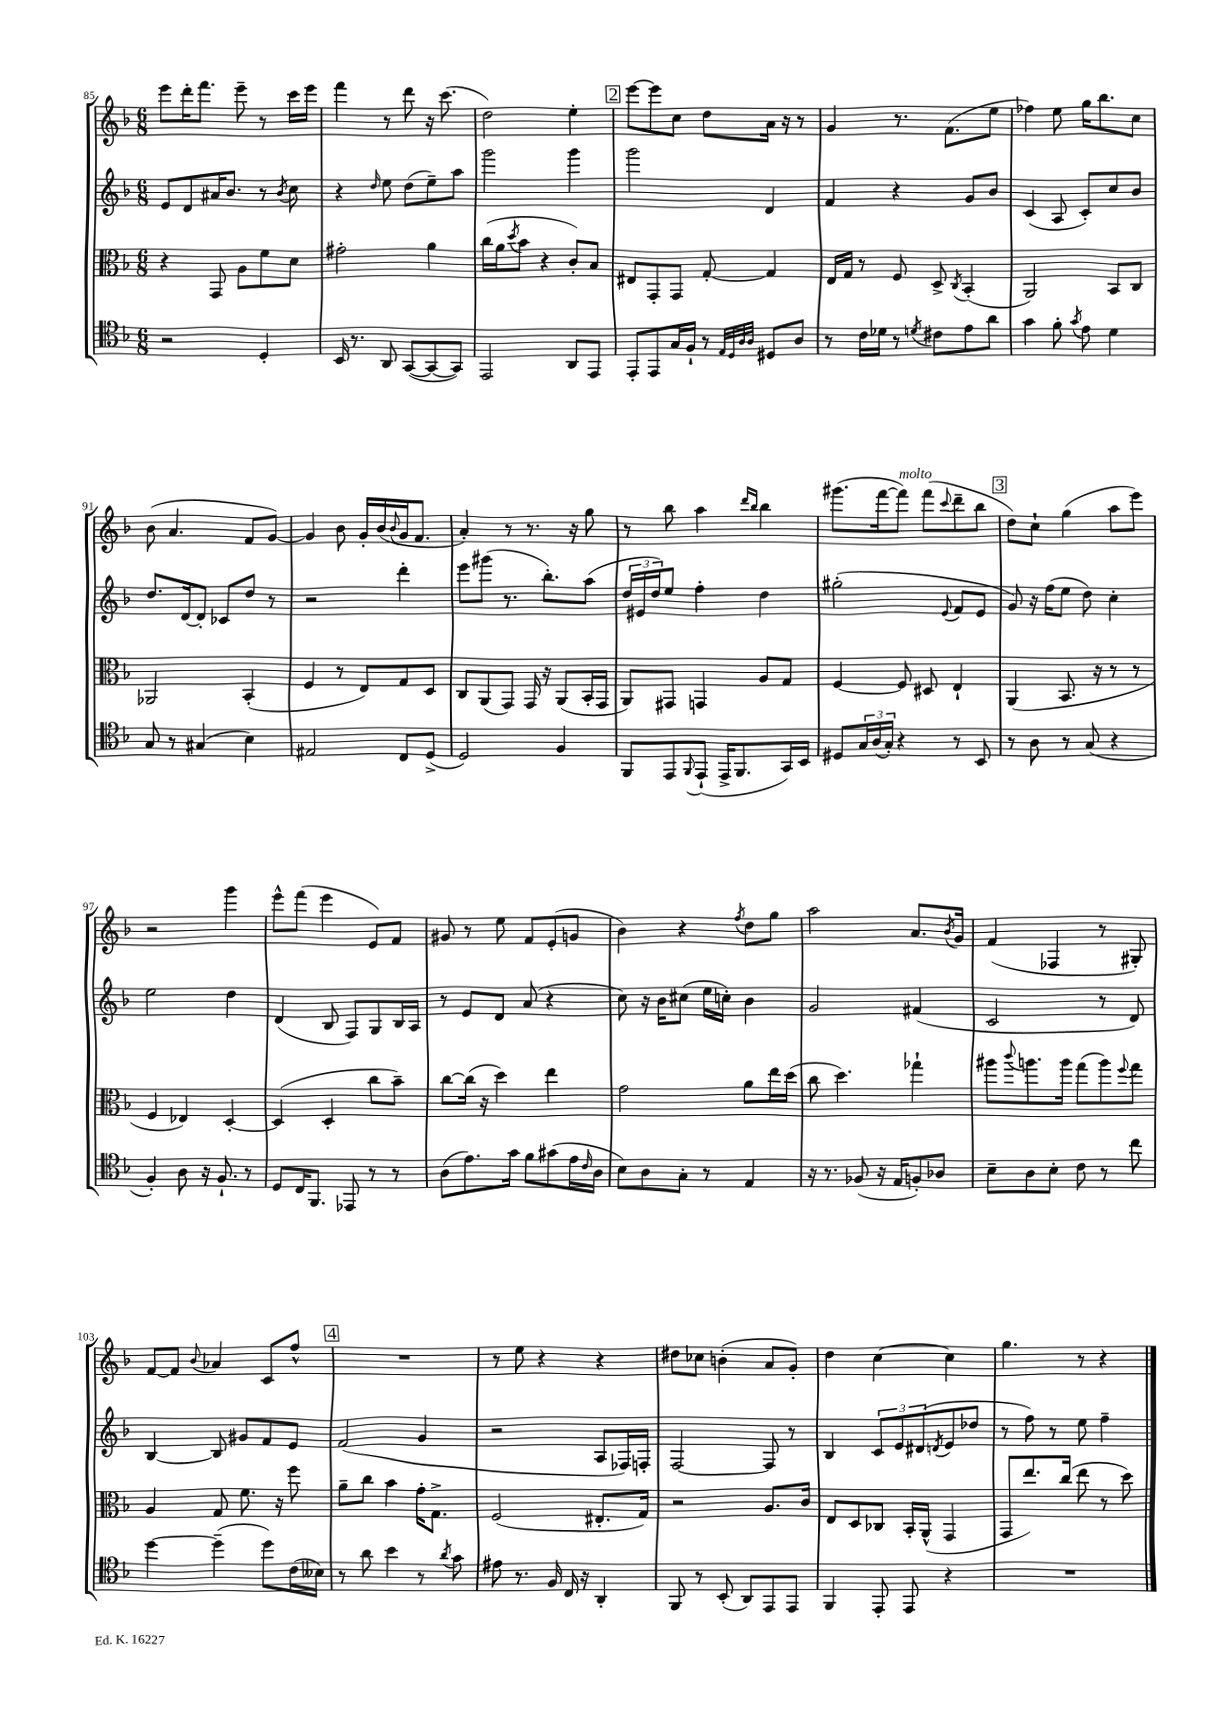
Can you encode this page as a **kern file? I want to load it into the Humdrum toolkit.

**kern	**kern	**kern	**kern
*part4	*part3	*part2	*part1
*staff4	*staff3	*staff2	*staff1
*clefC4	*clefC3	*clefG2	*clefG2
*k[b-]	*k[b-]	*k[b-]	*k[b-]
*M6/8	*M6/8	*M6/8	*M6/8
=85	=85	=85	=85
2r	4r	8e/L	8eee\L
.	.	8d/	16ddd'\K
.	.	.	8.fff\J
.	8GG/	16a#X/K	.
.	.	8.b-/J	.
.	8A\L	.	8eee~\
4D'/	8f\	8r	8r
.	.	8qb-/	.
.	8d\J	8cc\	16ccc\LL
.	.	.	16eee\JJ
=86	=86	=86	=86
16BB-/	2g#X'\	4r	4fff\
8.r	.	.	.
.	.	16qqdd/	.
8AA/	.	8ee\	8r
([8GG/L	.	(8dd\L	8ddd\
8GG/_	4a\	8ee~\)	16r
.	.	.	(8.ccc\
8GG/J])	.	8aa\J	.
=87	=87	=87	=87
2EE/	(16cc\LL	2ggg\	2dd\)
.	16a\J	.	.
.	8qdd/	.	.
.	8b-\J	.	.
.	4r	.	.
8AA/L	8c'/L)	4ggg\	4ee'\
8EE/J	8B-/J	.	.
!!LO:REH:place=s1:t=2
=88	=88	=88	=88
8EE'/L	8E#X/L	2ggg\	[8eee\L
8EE/	8GG'/	.	8eee\]
16G/L	8GG/J	.	8cc\J
16F`/JJ	.	.	.
8r	[8G'/	.	8dd\L
32qqE/LLL	.	.	.
32qqD/	.	.	.
32qqA/	.	.	.
32qqA/JJJ	.	.	.
8D#X/L	4G/]	4d/	16a\Jk
.	.	.	16r
8A/J	.	.	8r
=89	=89	=89	=89
8r	16E/LL	4f/	4g/
.	16G/JJ	.	.
16c\LL	8r	.	.
16d-X\JJ	.	.	.
8r	8F/	4r	8.r
8qdn/	.	.	.
8c#X\L	8D^/	.	.
.	.	.	(8.f\L
.	8qC/	.	.
8e\	(4BB-'/	8g/L	.
8a\J	.	8b-/J	8ee\J
=90	=90	=90	=90
4g\	2AA/)	(4c/	4ff-X\)
8f'\	.	8A/	8ee\
8qg/	.	.	.
8e\	.	8c'/L)	16gg\KL
.	.	.	8.bb-\
4d\	8BB-/L	8cc/	.
.	8C/J	8b-/J	8cc\J
!!LO:LB:g=z
=91	=91	=91	=91
8G/	2AA-X/	8.dd/L	(8b-\
8r	.	.	4.a/
.	.	[16d/k	.
(4G#X/	.	8d'/J]	.
.	.	8c-X/L	.
4B-\)	(4BB-'/	8dd/J	8f/L
.	.	8r	[8g/J)
=92	=92	=92	=92
2E#X/	4F/	2r	4g/]
.	8r	.	8b-\
.	8E/L)	.	16g'/LL
.	.	.	(16b-/
.	.	.	8qqb-/
8C/L	8G/	4ddd'\	16g/J
.	.	.	8.f/J
(8D^/J	8D/J	.	.
=93	=93	=93	=93
2D/)	8C/L	8eee\L	4a'/)
.	(8AA/	(8ggg#X\J	.
.	8GG/J)	8.r	8r
.	16GG/	.	8.r
.	16r	8.bb-'\L)	.
4F/	(8AA/L	.	.
.	.	.	16r
.	16BB-'/L	(8aa\J	8gg\
.	16GG/JJ	.	.
=94	=94	=94	=94
8FF/L	8AA/L)	24dd/LL	8r
.	.	24e#X/	.
.	.	24dd/J)	.
8EE/	8GG#X/J	8ee/J	8bb-\
8qqFF/	.	.	.
(8EE`/J	4GGn/	4ff'\	4aa\
16EE^/KL	.	.	.
8.FF/	.	.	.
.	.	.	16qqddd/LL
.	.	.	16qqbb-/JJ
.	8A/L	4dd\	4bb-\
16GG/L)	8G/J	.	.
16BB-/JJ	.	.	.
=95	=95	=95	=95
8D#X/L	[4F/	(2gg#X'\	(8.ggg#X\L
24G/L	.	.	.
(24A/	.	.	.
.	.	.	[16fff\k
24G'/JJ)	.	.	.
!	!	!	!LO:TX:a:i:t=molto
4r	8F/]	.	8fff\J])
.	8D#X/	.	(8fff\L
.	.	8qqe/	8qqccc/
8r	4E`/	8f/L	8ddd~\
8BB-/	.	8e/J	8bb-\J
!!LO:REH:place=s1:t=3
=96	=96	=96	=96
8r	(4AA/	8g/)	8dd\L)
8A\	.	16r	8cc`\J
.	.	(16ff\KL	.
8r	8.BB-/	8ee\J	(4gg\
(8G/	.	8dd\)	.
.	16r	.	.
4r	8r	4cc'\	8aa\L
.	8r	.	8eee\J)
!!LO:LB:g=z
=97	=97	=97	=97
4F'/)	4F/	2ee\	2r
8A\	4E-X/)	.	.
16r	.	.	.
8.F`/	.	.	.
.	[4D'/	4dd\	4ggg\
8r	.	.	.
=98	=98	=98	=98
8D/L	(4D/]	(4d/	8eee^^\L
16C/K	.	.	(8fff\J
8.FF/J	.	.	.
.	4D'/	8B-/	4eee\
8EE-X/	.	8F/L)	.
8r	8cc\L	8G/	8e/L)
8r	8b-~\J)	16B-/L	8f/J
.	.	16A/JJ	.
=99	=99	=99	=99
(8A\L	[8cc\L	8r	8g#X/
8.e\)	(16cc\Jk]	8e/L	8r
.	16r	.	.
.	4dd\)	8d/J	8ee\
16g\Jk	.	.	.
8f\L	.	(8a/	8f/L
(8g#X\	4ee\	4r	(8e'/
16e\L	.	.	8gn/J
16qqc/	.	.	.
16A\JJ	.	.	.
=100	=100	=100	=100
8B-\L)	2g\	8cc\)	4b-\)
8A\	.	16r	.
.	.	16b-\KL	.
8G'\J	.	(8cc#X\J	4r
8r	.	16ee\LL	.
.	.	16ccn'\JJ)	.
.	.	.	8qff/
4E/	8a\L	4b-\	8dd\L
.	16ee\L	.	8gg\J
.	(16dd\JJ	.	.
=101	=101	=101	=101
16r	8cc\	2g/	2aa\
8.r	.	.	.
.	4.dd\)	.	.
(8F-X/	.	.	.
16r	.	.	.
16E/KL	.	.	.
8Fn'/)	4gg-X`\	(4f#X/	8.a/L
8A-X/J	.	.	.
.	.	.	8qb-/
.	.	.	16g/Jk
=102	=102	=102	=102
8B-~\L	8aa#X\L	2c/	(4f/
.	8qqccc/	.	.
8A\	8.aan\	.	.
8B-'\J	.	.	4F-X/
.	16aa\Jk	.	.
8c\	(8gg\L	.	.
8r	8aa\)	8r	8r
.	8qqff/	.	.
8cc\	8gg\J	8d/)	8G#X'/)
!!LO:LB:g=z
=103	=103	=103	=103
[4dd\	4A/	[4B-/	[8f/L
.	.	.	8f/J]
.	.	.	8qqb-/
(4dd~\]	8G/	8B-/]	4a-X/
.	8.f\	8g#X/L	.
8dd\L)	.	8f/	8c/L
.	16r	.	.
(16c\L	8ff\	8e/J	8ff^^/J
16B--X\JJ)	.	.	.
!!LO:REH:place=s1:t=4
=104	=104	=104	=104
8r	8a~\L	(2f/	2.r
8a\	8cc\J	.	.
4b-\	4b-\	.	.
8r	16g'\KL	4g/	.
.	8.G^\J	.	.
8qa/	.	.	.
8g\	.	.	.
=105	=105	=105	=105
8e#X\	(2F/	2r	8r
8.r	.	.	8ee\
.	.	.	4r
16F/	.	.	.
16C/	.	.	.
16r	.	.	.
4AA'/	8.E#X'/L	8A/L	4r
.	.	16F-X/L)	.
.	16G/Jk)	16Fn'/JJ	.
=106	=106	=106	=106
8FF/	2r	[2F/	8dd#X\L
8r	.	.	8cc-X\J
(8BB-'/	.	.	(4bn'\
8AA/L)	.	.	.
8EE/	8.A/L	8F/]	8a/L
8EE/J	.	8r	8g'/J)
.	16c/Jk	.	.
=107	=107	=107	=107
4FF/	8E/L	4B-/	4dd\
.	8D/	.	.
8EE'/	8C-X/J	12c/L	[4cc\
.	.	12e/	.
8EE/	16BB-'/LL	.	.
.	.	(12d#X/	.
.	(16AA^^/JJ	.	.
.	.	8qdn/	.
4r	4GG/	8e/	4cc\]
.	.	8dd-X/J	.
=108	=108	=108	=108
2.r	8GG/L	8r	4.gg\
.	8.ee/)	8ff\)	.
.	.	8r	.
.	(16cc/Jk	.	.
.	8ee\	8ee\	8r
.	8r	4ff~\	4r
.	8dd\)	.	.
==	==	==	==
*-	*-	*-	*-
